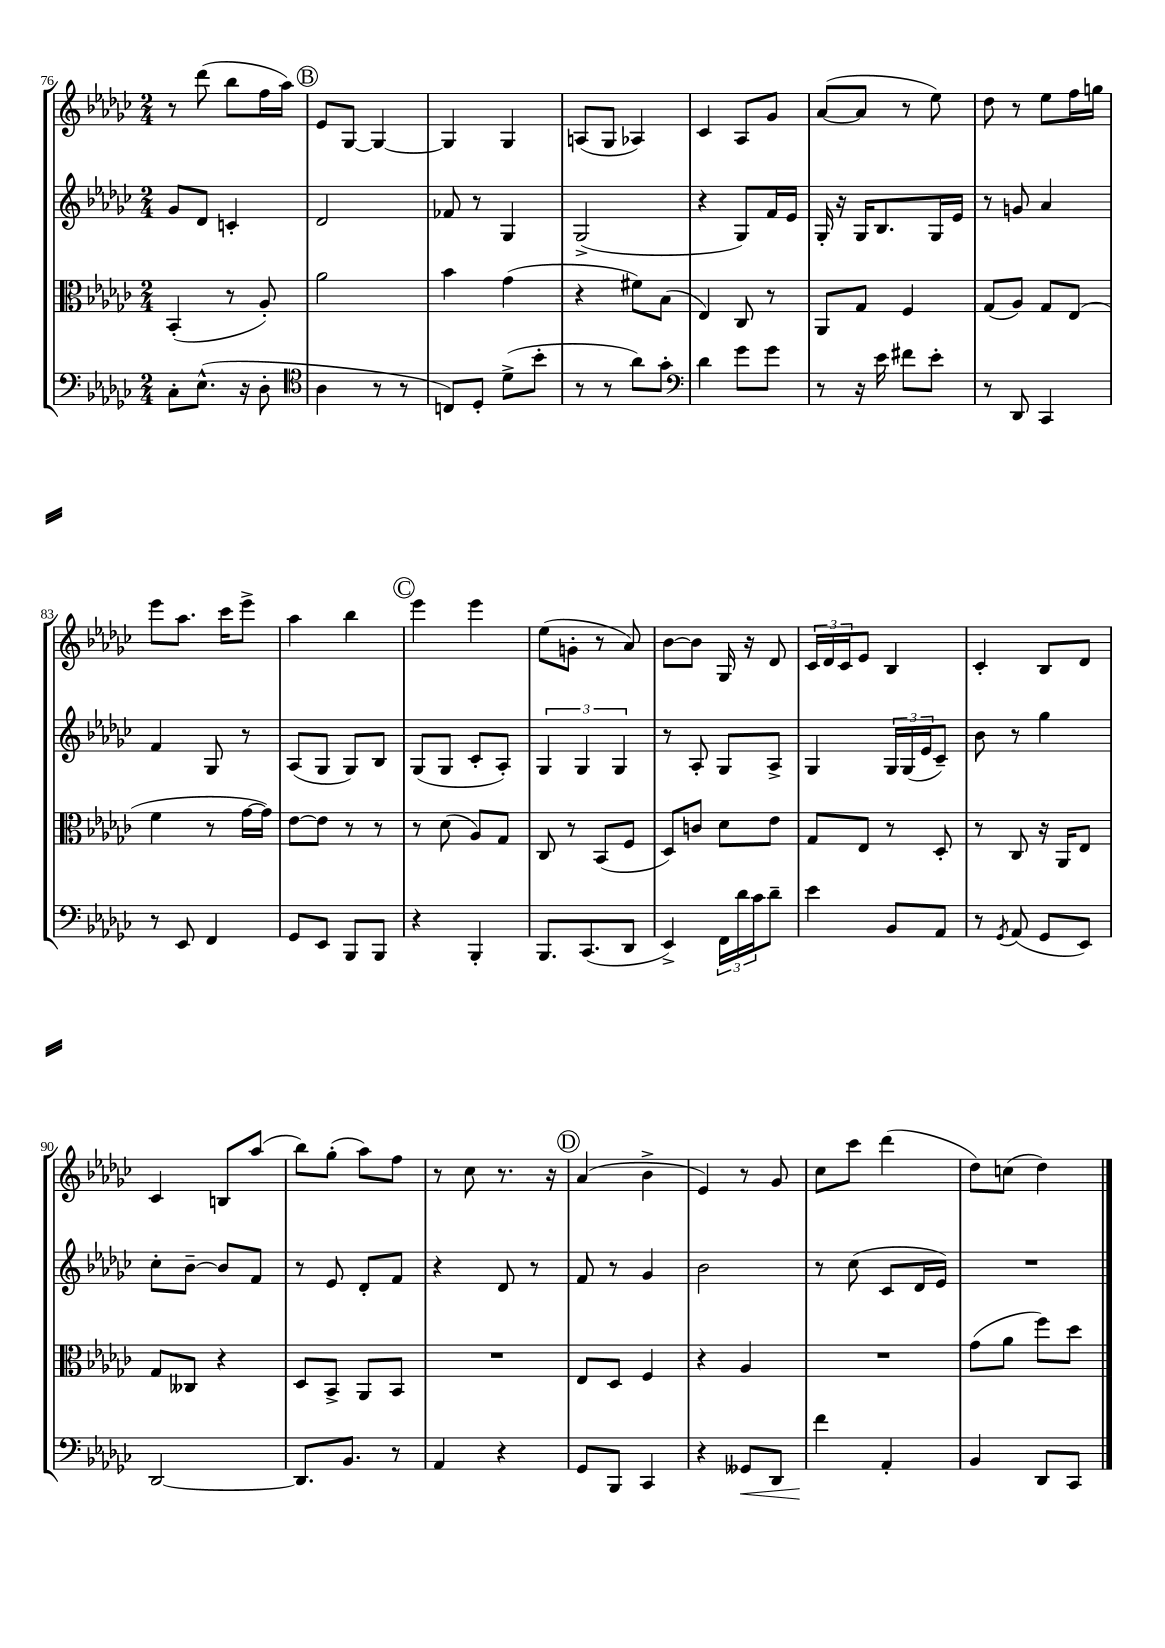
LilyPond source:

<<
\new StaffGroup <<
\new Staff = "s0" {
    \clef treble \key ges \major \numericTimeSignature \time 2/4
    r8 des'''8( bes''8 f''16 aes''16) |
    \mark \markup { \circle "B" } ees'8 ges8~ ges4~ |
    ges4 ges4 |
    a8( ges8 aes4) |
    ces'4 aes8 ges'8 |
    aes'8~( aes'8 r8 ees''8) |
    des''8 r8 ees''8 f''16 g''16 |
    ees'''8 aes''8. ces'''16 ees'''8-> |
    aes''4 bes''4 |
    \mark \markup { \circle "C" } ees'''4 ees'''4 |
    ees''8( g'8-. r8 aes'8) |
    bes'8~ bes'8 ges16 r16 des'8 |
    \tuplet 3/2 { ces'16 des'16 ces'16 } ees'8 bes4 |
    ces'4-. bes8 des'8 |
    ces'4 b8 aes''8( |
    bes''8) ges''8-.( aes''8) f''8 |
    r8 ces''8 r8. r16 |
    \mark \markup { \circle "D" } aes'4( bes'4-> |
    ees'4) r8 ges'8 |
    ces''8 ces'''8 des'''4( |
    des''8) c''8( des''4) \bar "|." |
}
\new Staff = "s1" {
    \clef treble \key ges \major \numericTimeSignature \time 2/4
    ges'8 des'8 c'4-. |
    \mark \markup { \circle "B" } des'2 |
    fes'8 r8 ges4 |
    ges2->( |
    r4 ges8) f'16 ees'16 |
    ges16-. r16 ges16 bes8. ges16 ees'16 |
    r8 g'8 aes'4 |
    f'4 ges8 r8 |
    aes8( ges8 ges8) bes8 |
    \mark \markup { \circle "C" } ges8( ges8 ces'8-. aes8-.) |
    \tuplet 3/2 { ges4 ges4 ges4 } |
    r8 aes8-. ges8 aes8-> |
    ges4 \tuplet 3/2 { ges16 ges16( ees'16 } ces'8--) |
    bes'8 r8 ges''4 |
    ces''8-. bes'8~-- bes'8 f'8 |
    r8 ees'8 des'8-. f'8 |
    r4 des'8 r8 |
    \mark \markup { \circle "D" } f'8 r8 ges'4 |
    bes'2 |
    r8 ces''8( ces'8 des'16 ees'16) |
    R2 \bar "|." |
}
\new Staff = "s2" {
    \clef alto \key ges \major \numericTimeSignature \time 2/4
    bes,4-.( r8 aes8-.) |
    \mark \markup { \circle "B" } aes'2 |
    bes'4 ges'4( |
    r4 fis'8) bes8( |
    ees4) ces8 r8 |
    aes,8 ges8 f4 |
    ges8( aes8) ges8 ees8( |
    f'4 r8 ges'16~ ges'16) |
    ees'8~ ees'8 r8 r8 |
    \mark \markup { \circle "C" } r8 des'8( aes8) ges8 |
    ces8 r8 bes,8( f8 |
    des8) c'8 des'8 ees'8 |
    ges8 ees8 r8 des8-. |
    r8 ces8 r16 aes,16 ees8 |
    ges8 ceses8 r4 |
    des8 bes,8-> aes,8 bes,8 |
    R2 |
    \mark \markup { \circle "D" } ees8 des8 f4 |
    r4 aes4 |
    R2 |
    ges'8( aes'8 f''8) des''8 \bar "|." |
}
\new Staff = "s3" {
    \clef bass \key ges \major \numericTimeSignature \time 2/4
    ces8-. ees8.-^( r16 des8-. |
    \mark \markup { \circle "B" } \clef tenor aes4 r8 r8 |
    c8) des8-. des'8->( bes'8-. |
    r8 r8 aes'8) ges'8-. |
    \clef bass des'4 ges'8 ges'8 |
    r8 r16 ees'16 fis'8 ees'8-. |
    r8 des,8 ces,4 |
    r8 ees,8 f,4 |
    ges,8 ees,8 bes,,8 bes,,8 |
    \mark \markup { \circle "C" } r4 bes,,4-. |
    bes,,8. ces,8.( des,8 |
    ees,4->) \tuplet 3/2 { f,16 des'16 ces'16 } des'8-- |
    ees'4 bes,8 aes,8 |
    r8 \acciaccatura { ges,8 } aes,8( ges,8 ees,8) |
    des,2~ |
    des,8. bes,8. r8 |
    aes,4 r4 |
    \mark \markup { \circle "D" } ges,8 bes,,8 ces,4 |
    r4 geses,8\< des,8 |
    f'4\! aes,4-. |
    bes,4 des,8 ces,8 \bar "|." |
}
>>
>>
\layout { \context { \Score currentBarNumber = #76 } }
